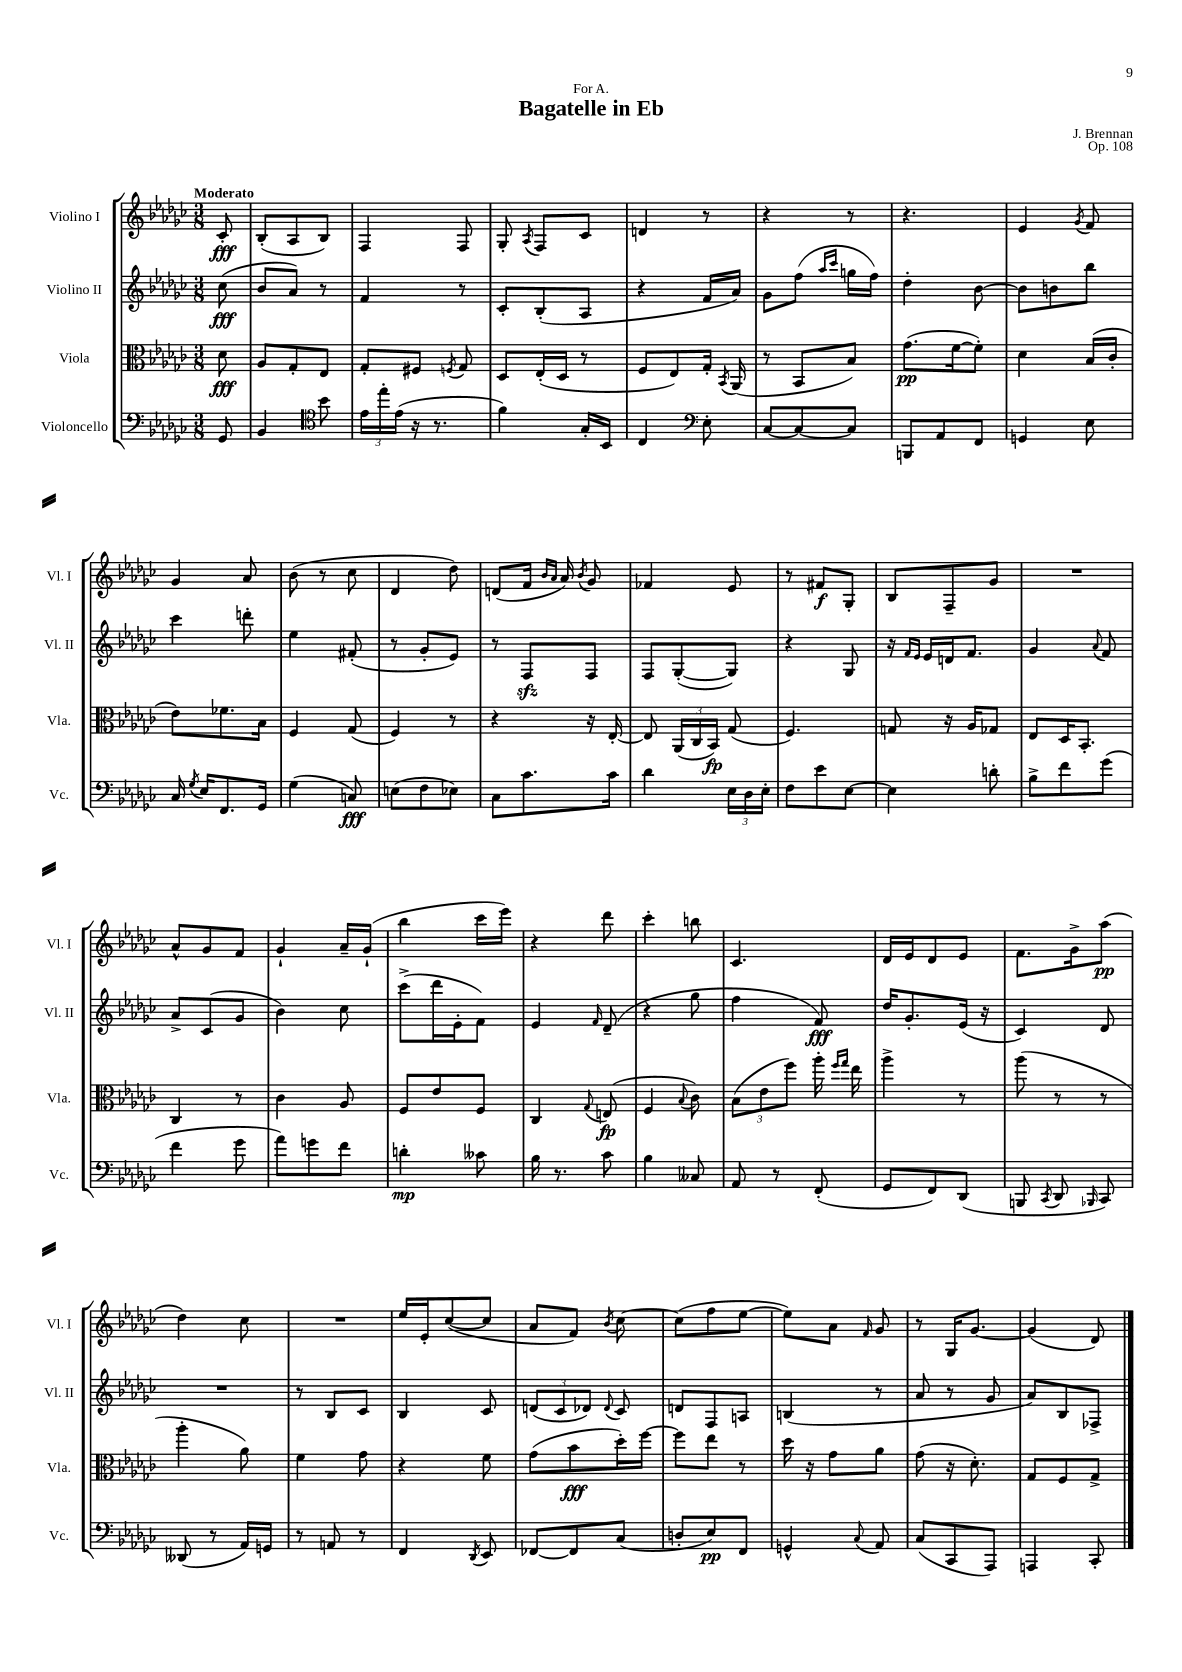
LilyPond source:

\header { title = "Bagatelle in Eb" composer = "J. Brennan" dedication = "For A." opus = "Op. 108" }
<<
\new StaffGroup <<
\new Staff = "s0" \with { instrumentName = "Violino I" shortInstrumentName = "Vl. I" } {
    \clef treble \key ges \major \numericTimeSignature \time 3/8 \partial 8 \tempo "Moderato"
    \autoBeamOff ces'8-.\fff |
    bes8[-.( aes8 bes8]) |
    f4 f8 |
    ges8-. \acciaccatura { aes8 } f8[ ces'8] |
    d'4 r8 |
    r4 r8 |
    r4. |
    ees'4 \acciaccatura { ges'8 } f'8 |
    ges'4 aes'8 |
    bes'8( r8 ces''8 |
    des'4 des''8) |
    d'8[( f'16] \grace { bes'16[ aes'16] } aes'16) \acciaccatura { bes'8 } ges'8 |
    fes'4 ees'8 |
    r8 fis'8[\f ges8]-. |
    bes8[ f8-- ges'8] |
    R4. |
    aes'8[-^ ges'8 f'8] |
    ges'4-! aes'16[-- ges'16]-!( |
    bes''4 ces'''16[ ees'''16]) |
    r4 des'''8 |
    ces'''4-. b''8 |
    ces'4. |
    des'16[ ees'16 des'8 ees'8] |
    f'8.[ ges'16-> aes''8]\pp( |
    des''4) ces''8 |
    R4. |
    ees''16[ ees'16-. ces''8~( ces''8] |
    aes'8[ f'8]) \acciaccatura { bes'8 } ces''8~ |
    ces''8[( f''8 ees''8]~ |
    ees''8[) aes'8] \grace { f'16 } ges'8 |
    r8 ges16[ ges'8.]~ |
    ges'4( des'8) \bar "|." |
}
\new Staff = "s1" \with { instrumentName = "Violino II" shortInstrumentName = "Vl. II" } {
    \clef treble \key ges \major \numericTimeSignature \time 3/8 \partial 8
    \autoBeamOff ces''8\fff( |
    bes'8[ aes'8]) r8 |
    f'4 r8 |
    ces'8[-. bes8-.( aes8] |
    r4 f'16[ aes'16]) |
    ges'8[ f''8]( \grace { aes''16[ ces'''16] } g''16[ f''16]) |
    des''4-. bes'8~ |
    bes'8[ b'8 bes''8] |
    ces'''4 d'''8-. |
    ees''4 fis'8-.( |
    r8 ges'8[-. ees'8]) |
    r8 f8[\sfz f8] |
    f8[ ges8~-.( ges8]) |
    r4 ges8 |
    r16 \grace { f'16[ ees'16] } ees'16[ d'16 f'8.] |
    ges'4 \appoggiatura { aes'8 } f'8 |
    aes'8[-> ces'8( ges'8] |
    bes'4) ces''8 |
    ces'''8[->( des'''16 ees'16-. f'8]) |
    ees'4 \grace { f'16 } des'8--( |
    r4 ges''8 |
    f''4 f'8\fff) |
    des''16[ ges'8.-. ees'16]( r16 |
    ces'4) des'8 |
    R4. |
    r8 bes8[ ces'8] |
    bes4 ces'8 |
    \tuplet 3/2 { d'8[( ces'8 des'8]) } \appoggiatura { des'8 } ces'8 |
    d'8[ f8 a8] |
    b4( r8 |
    aes'8 r8 ges'8 |
    aes'8[) bes8 fes8]-> \bar "|." |
}
\new Staff = "s2" \with { instrumentName = "Viola" shortInstrumentName = "Vla." } {
    \clef alto \key ges \major \numericTimeSignature \time 3/8 \partial 8
    \autoBeamOff des'8\fff |
    aes8[ ges8-. ees8] |
    ges8[-. fis8] \acciaccatura { f8 } ges8 |
    des8[ ees16-.( des16] r8 |
    f8[ ees8) ges16]-. \acciaccatura { bes,8 } aes,16( |
    r8 bes,8[ bes8]) |
    ges'8.[\pp( f'16~ f'8]-.) |
    des'4 bes16[( ces'16]-. |
    ees'8[) fes'8. bes16] |
    f4 ges8( |
    f4) r8 |
    r4 r16 ees16~-. |
    ees8 \tuplet 3/2 { aes,16[( ces16 bes,16]\fp) } ges8( |
    f4.) |
    g8 r16 aes16[ ges8] |
    ees8[ des16 bes,8.]-. |
    ces4 r8 |
    ces'4 aes8 |
    f8[ ees'8 f8] |
    ces4 \appoggiatura { ges8 } e8\fp( |
    f4 \appoggiatura { bes8 } ces'8) |
    \tuplet 3/2 { bes8[( ees'8 f''8]) } aes''16-. \grace { f''16[ ges''16] } ees''16 |
    aes''4-> r8 |
    aes''8( r8 r8 |
    aes''4-. aes'8) |
    f'4 ges'8 |
    r4 f'8 |
    ges'8[( bes'8\fff des''16-.) f''16]~ |
    f''8[ ees''8] r8 |
    des''16 r16 ges'8[ aes'8] |
    ges'8( r16 des'8.-.) |
    ges8[ f8 ges8]-> \bar "|." |
}
\new Staff = "s3" \with { instrumentName = "Violoncello" shortInstrumentName = "Vc." } {
    \clef bass \key ges \major \numericTimeSignature \time 3/8 \partial 8
    \autoBeamOff ges,8 |
    bes,4 \clef tenor bes'8 |
    \tuplet 3/2 { ees'16[ ees''16-. ees'16]( } r16 r8. |
    f'4) ges16[-. bes,16] |
    ces4 \clef bass ees8-. |
    ces8[~ ces8~ ces8] |
    b,,8[ aes,8 f,8] |
    g,4 ees8 |
    ces16 \acciaccatura { ges8 } ees16[ f,8. ges,16] |
    ges4( c8\fff) |
    e8[( f8 ees8]) |
    ces8[ ces'8. ces'16] |
    des'4 \tuplet 3/2 { ees16[ des16 ees16]-. } |
    f8[ ees'8 ees8]~ |
    ees4 d'8-. |
    bes8[-> f'8 ges'8]( |
    f'4 ges'8 |
    aes'8[) g'8 f'8] |
    d'4-.\mp ceses'8 |
    bes16 r8. ces'8 |
    bes4 ceses8 |
    aes,8 r8 f,8-.( |
    ges,8[ f,8) des,8]( |
    b,,8 \acciaccatura { ces,8 } des,8 \grace { bes,,16 } ces,8) |
    deses,8( r8 aes,16[) g,16] |
    r8 a,8 r8 |
    f,4 \acciaccatura { des,8 } ees,8 |
    fes,8[~ fes,8 ces8]( |
    d8[-. ees8\pp) f,8] |
    g,4-^ \appoggiatura { ces8 } aes,8 |
    ces8[( ces,8 aes,,8]) |
    a,,4 ces,8-. \bar "|." |
}
>>
>>
\layout { \context { \Score \remove "Bar_number_engraver" } }
